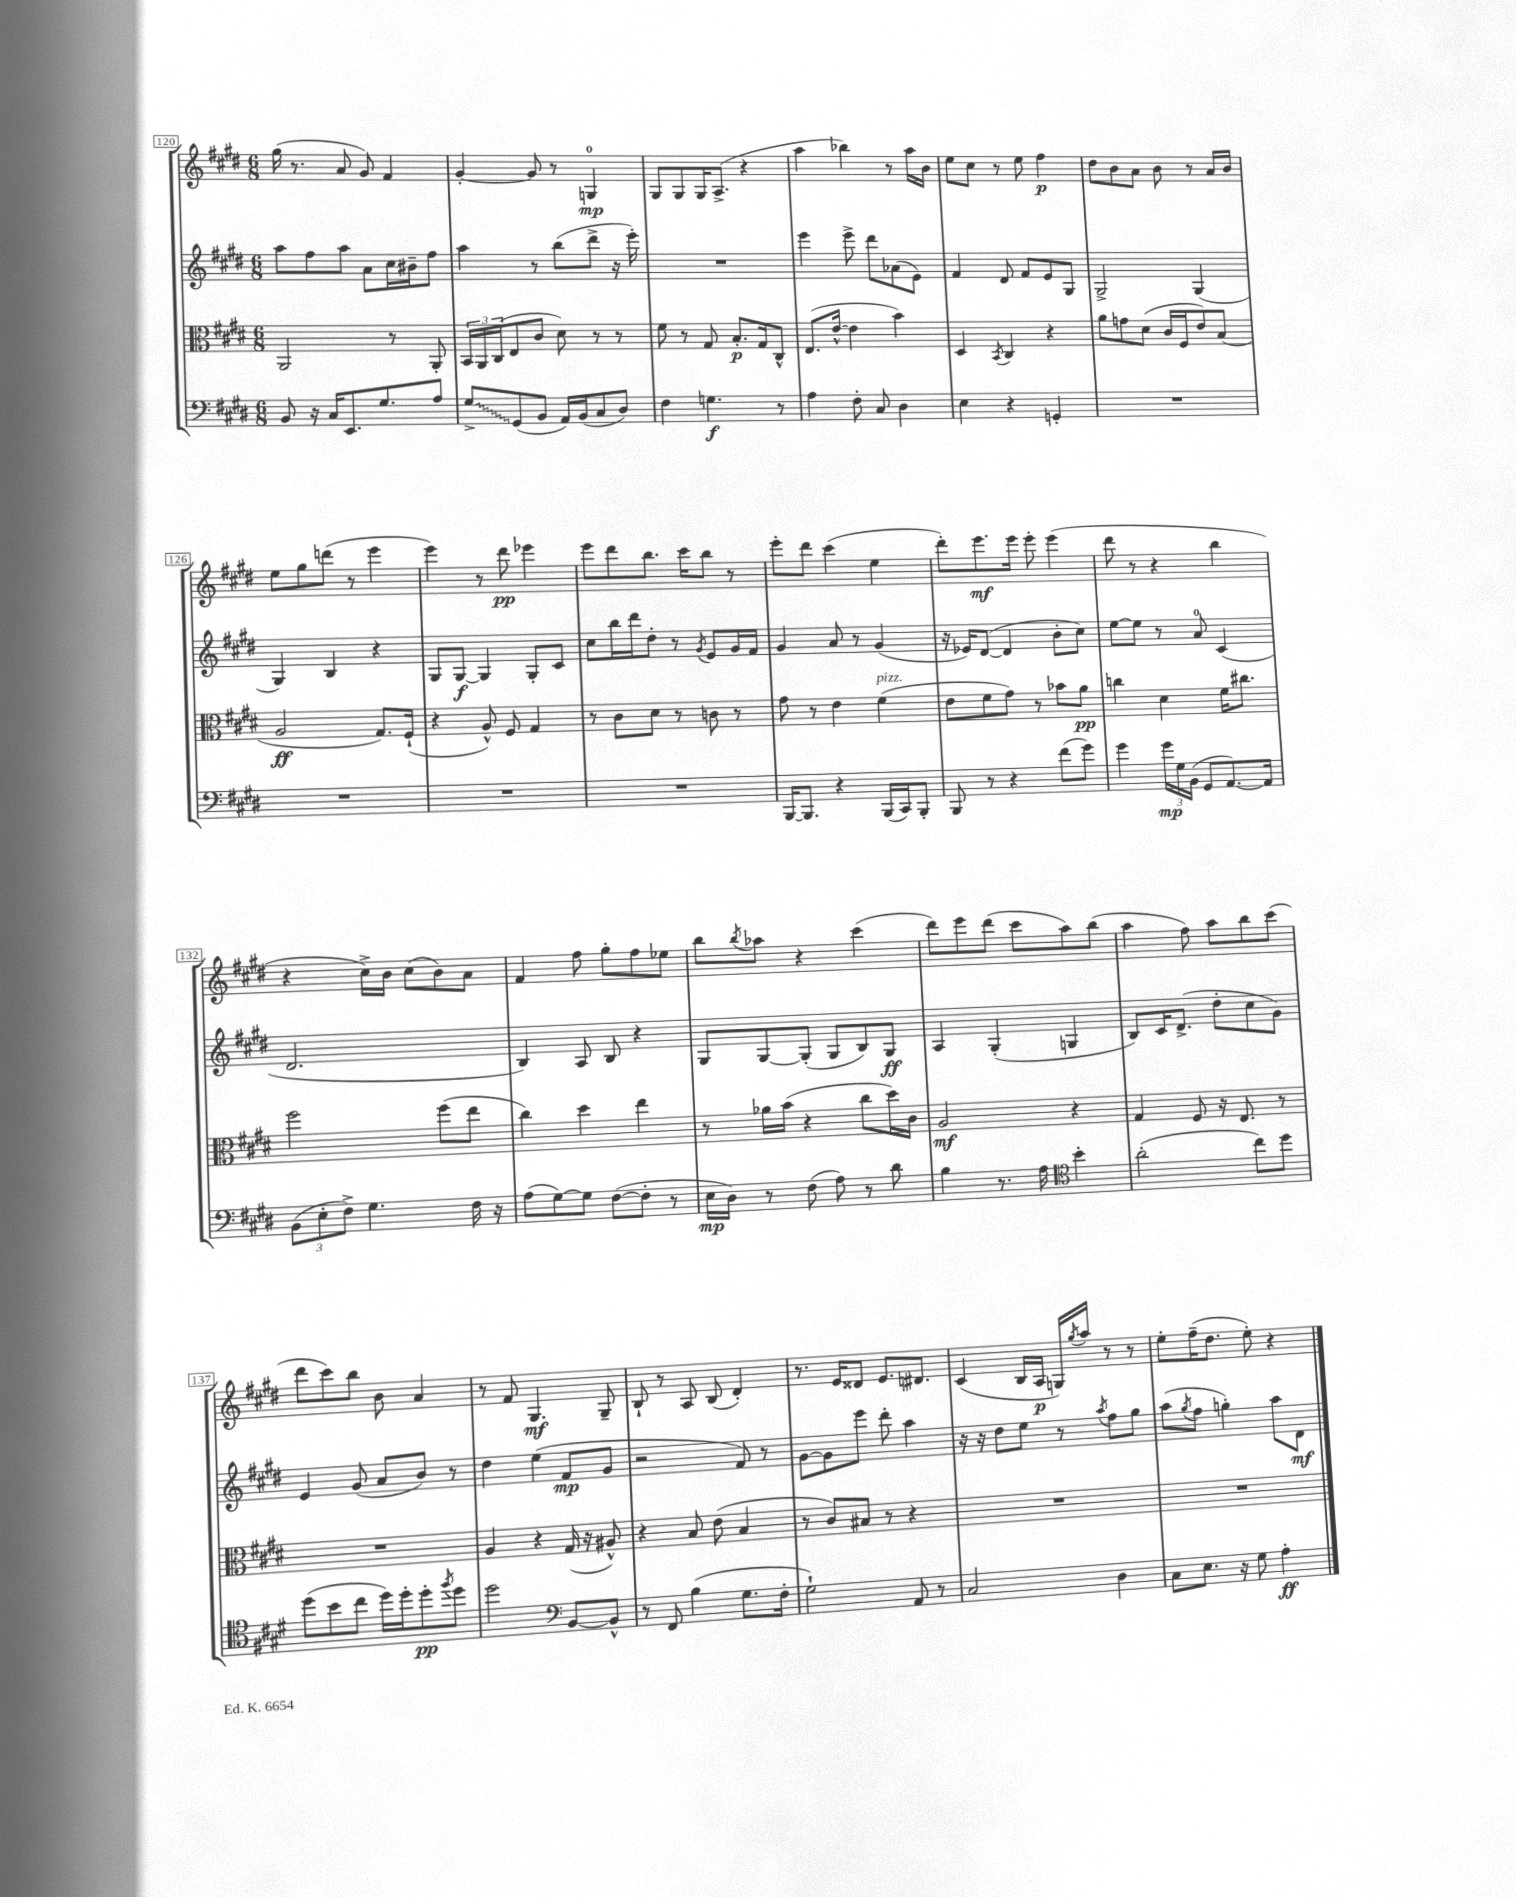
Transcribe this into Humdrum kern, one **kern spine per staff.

**kern	**kern	**kern	**kern
*staff4	*staff3	*staff2	*staff1
*clefF4	*clefC3	*clefG2	*clefG2
*k[f#c#g#d#]	*k[f#c#g#d#]	*k[f#c#g#d#]	*k[f#c#g#d#]
*M6/8	*M6/8	*M6/8	*M6/8
8BB	2AA	8aa	(16gg#
.	.	.	8.r
16r	.	8ff#	.
16C#	.	.	.
8.EE	.	8aa	8a
.	.	8a	8g#)
8.G#	.	.	.
.	8r	16cc#	4f#
.	.	16b#~	.
8A	8AA'	8ff#	.
=	=	=	=
8G#^	24BB	4aa	[4g#'
.	24AA	.	.
.	(24C#	.	.
(8GG#	8E	.	.
8BB	8c#	8r	8g#]
16AA)	8d#)	(8bb	8r
(16BB	.	.	.
8C#	8r	8ddd#^	4G
8D#)	8r	16r	.
.	.	16eee')	.
=	=	=	=
4F#	8f#	2.r	8G#
.	8r	.	8G#
4.G	8G#	.	16G#
.	.	.	(8.A^
.	8.B'	.	.
.	.	.	4r
.	16G#	.	.
8r	8C#^^	.	.
=	=	=	=
4A	(8.E	4eee	4aa
.	[16e^^	.	.
8F#'	4e]	8eee^	4bb-)
8C#	.	8ddd#	.
4D#	4b)	(8a-	8r
.	.	8e)	16aa
.	.	.	16b
=	=	=	=
4E	4D#	4f#	8ee
.	.	.	8cc#
.	8qBB	.	.
4r	4C#	8d#	8r
.	.	8f#	8ee
4GG'	4r	8e	4ff#
.	.	8G#	.
=	=	=	=
2.r	8a	2G#^	8dd#
.	8g	.	8b
.	(8d#	.	8a
.	16c#	.	8b
.	16F#	.	.
.	8e)	(4G#	8r
.	(8B	.	16a
.	.	.	16b
=	=	=	=
2.r	2A	4G#)	8ee
.	.	.	8gg#
.	.	4B	(8ddd
.	.	.	8r
.	8.G#)	4r	4eee
.	(16F#`	.	.
=	=	=	=
2.r	4r	8G#	4eee)
.	.	[8G#	.
.	8A^^)	4G#]	8r
.	8F#	.	8ddd#
.	4G#	8G#'	4eee-
.	.	8c#	.
=	=	=	=
2.r	8r	8cc#	8eee
.	8c#	16bb	8ddd#
.	.	16ddd#	.
.	8d#	8dd#'	8.bb
.	8r	8r	.
.	.	.	16ccc#
.	.	8qg#	.
.	8c	8e	8bb
.	8r	16g#	8r
.	.	16f#	.
=	=	=	=
[16BBB	8g#	4g#	8eee'
8.BBB]	.	.	.
.	8r	.	8ddd#
4r	4e	8a	(4ccc#
.	.	8r	.
(16BBB	(4f#	(4g#	4ee
16CC#)	.	.	.
8BBB'	.	.	.
=	=	=	=
8BBB	8e	16r	8ddd#')
.	.	16e-)	.
8r	8f#	([8d#	8.eee
4r	8g#)	4d#]	.
.	.	.	16eee
.	8r	.	8eee'
(8f#	8b-	8b'	(4eee
8g#)	8a	8cc#)	.
=	=	=	=
4g#	4cc	[8ee	8ddd#
.	.	8ee]	8r
24g#	4d#	8r	4r
24G#	.	.	.
(24BB	.	.	.
8GG#	.	8a	.
[8.AA)	16f#	(4c#	4bb
.	8.cc#	.	.
16AA]	.	.	.
=	=	=	=
(12BB	2ff#	2.d#	4r
12E'	.	.	.
12F#^)	.	.	.
4.G#	.	.	16cc#^)
.	.	.	16b
.	.	.	(8cc#
.	(8ff#	.	8b)
16F#	8ee	.	8a
16r	.	.	.
=	=	=	=
(8A	4cc#)	4B)	4f#
[8G#)	.	.	.
8G#]	4dd#	8A	8ff#
([8F#	.	8B	8gg#'
8F#']	4ee	4r	8ff#
8r	.	.	8ee-
=	=	=	=
16E	8r	8G#	8bb
16D#)	.	.	.
.	.	.	8qbb
8r	16a-	[8G#	8aa-
.	(16b	.	.
(8F#	4r	(8G#']	4r
8A)	.	8G#	.
8r	8cc#	8B)	(4ccc#
8d#	16dd#)	8G#	.
.	16c#	.	.
=	=	=	=
4B	2A	4A	8ddd#)
.	.	.	8eee
8.r	.	(4G#'	(8ddd#
.	.	.	8ccc#
16A	.	.	.
*clefC4	*	*	*
4b'	4r	4G	8aa)
.	.	.	(8bb
=	=	=	=
(2a'	4G#	8B)	4aa
.	.	16c#	.
.	.	(8.d#^	.
.	8F#	.	8ff#)
.	16r	8dd#'	8aa
.	8.E	.	.
8cc#)	.	8cc#	8bb
8dd#	8r	8g#)	(8ccc#
=	=	=	=
(8dd#	2.r	4e	8ddd#
8b	.	.	8ccc#)
8cc#	.	(8g#	8bb
16dd#)	.	8a	8b
16dd#'	.	.	.
8dd#'	.	8b)	4a
8qff#	.	.	.
8dd#	.	8r	.
=	=	=	=
2dd#	4A	4dd#	8r
.	.	.	8f#
.	4r	(4ee	4.G#
*clefF4	*	*	*
[8BB	(16G#	8f#	.
.	16r	.	.
8BB^^]	8A#^^)	8g#	8G#~
=	=	=	=
8r	4r	2r	8B`
8FF#	.	.	8r
(4B	8B	.	8A
.	(8e	.	(8B
8.G#	4B	8f#)	4d#')
.	.	8r	.
16F#'	.	.	.
=	=	=	=
2G#`)	8r	[8g#	8.r
.	8c#)	8g#]	.
.	.	.	16e
.	8B#	8eee	8d##
.	8r	8ddd#'	8.e
8AA	4r	4aa	.
.	.	.	8.d#
8r	.	.	.
=	=	=	=
2C#	2.r	16r	(4c#
.	.	16r	.
.	.	8dd#	.
.	.	8ee	16B
.	.	.	16A
.	.	8r	16G)
.	.	.	8qgg#
.	.	.	16aa
.	.	8qaa	.
4D#	.	8ff#	8r
.	.	8gg#	8r
=	=	=	=
8C#	2.r	(8aa	8ee'
.	.	8qgg#	.
8.E	.	8ff#	(16ff#~
.	.	.	8.dd#
.	.	4gg')	.
16r	.	.	.
8G#	.	.	8ee')
4A'	.	8aa	4r
.	.	8d#	.
==	==	==	==
*-	*-	*-	*-
